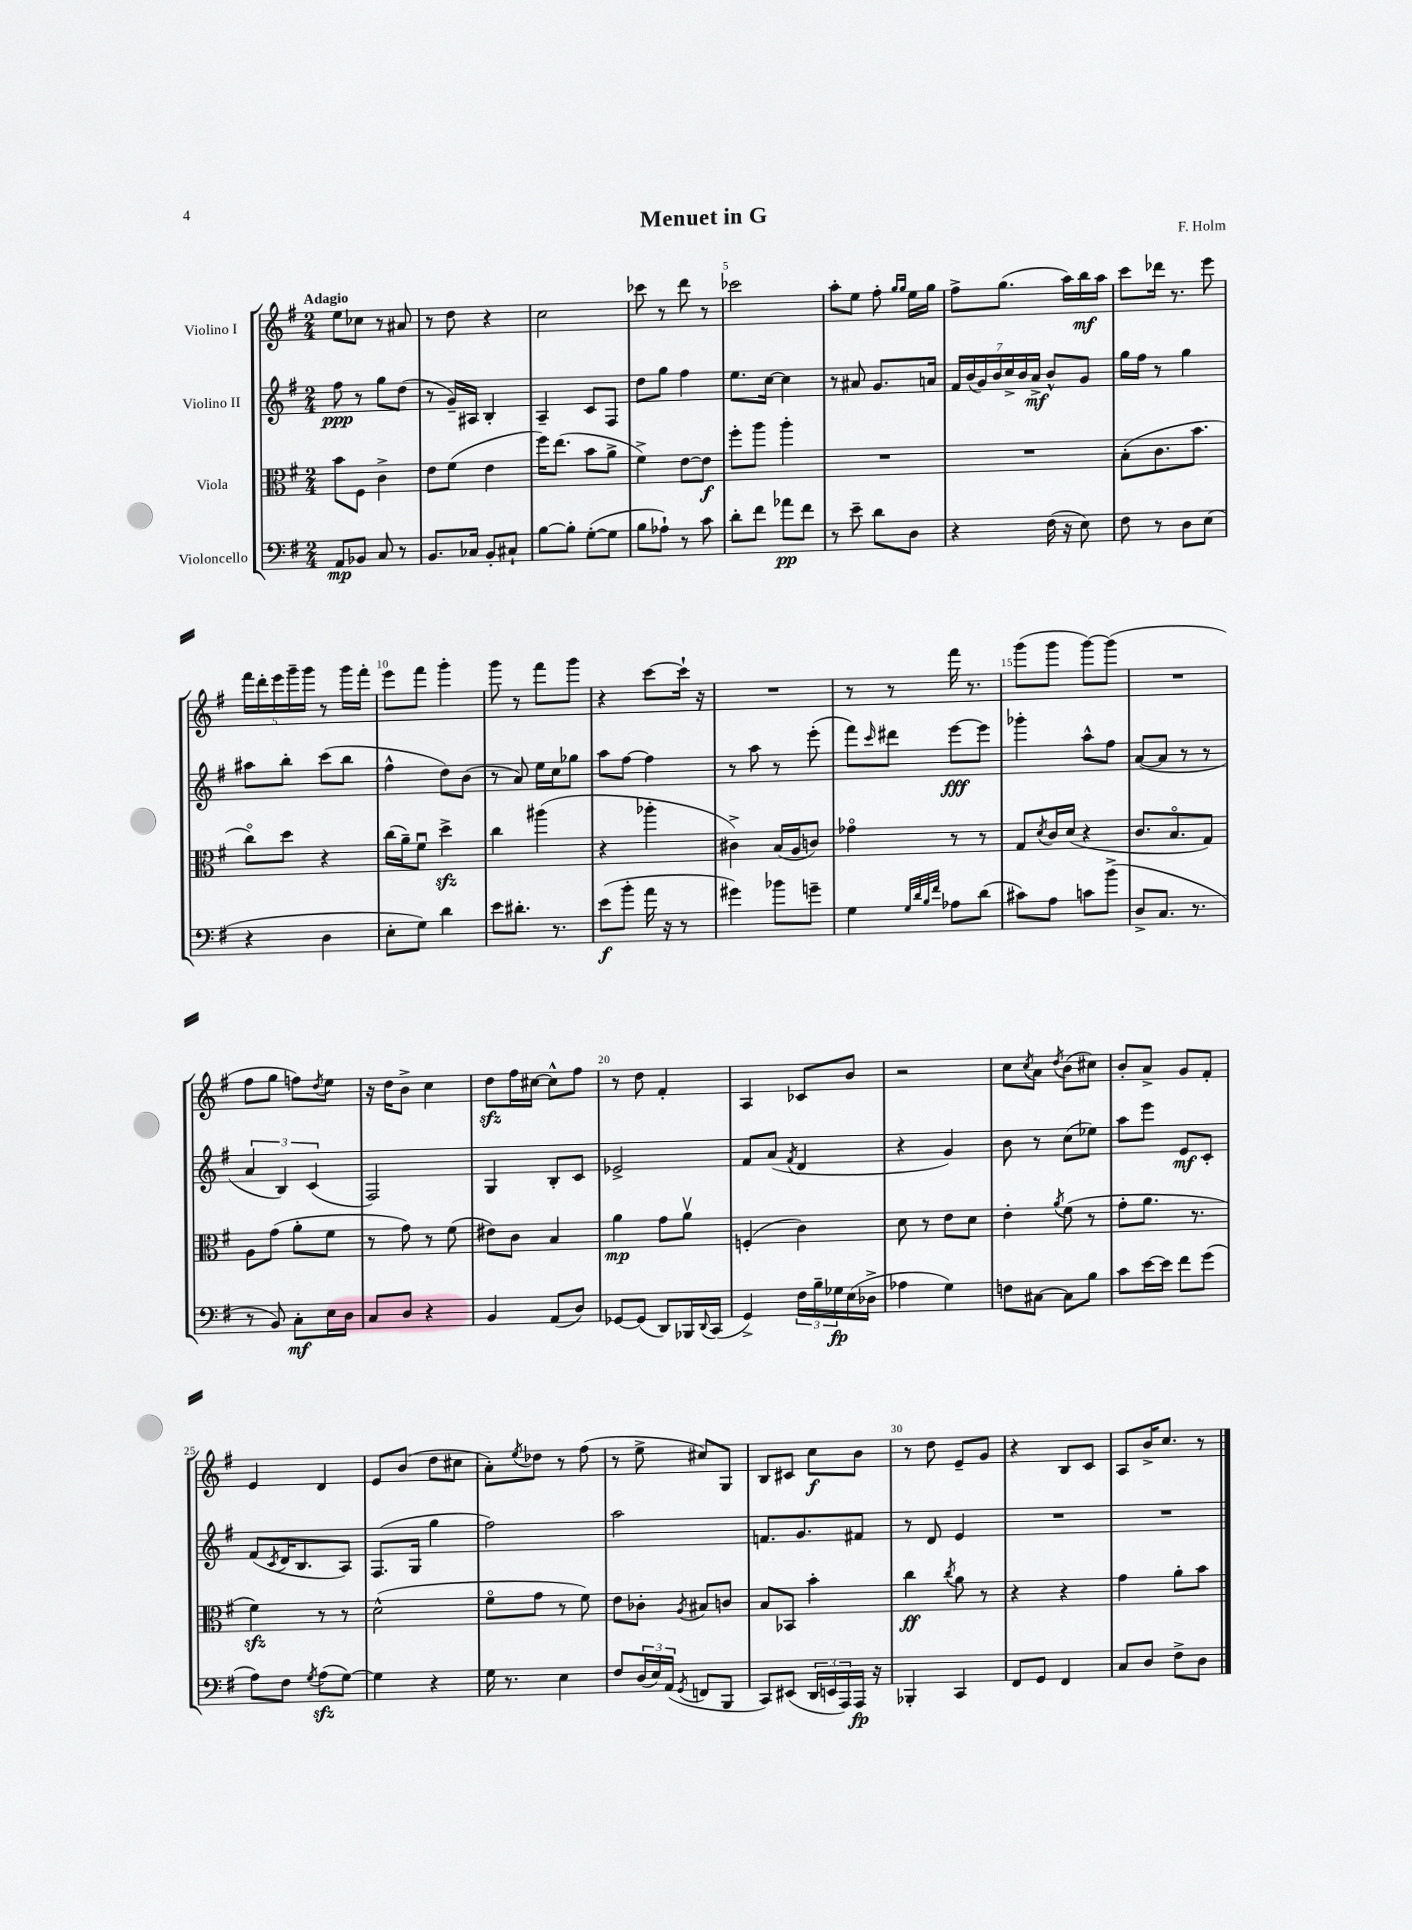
\header { title = "Menuet in G" composer = "F. Holm" }
<<
\new StaffGroup <<
\new Staff = "s0" \with { instrumentName = "Violino I" } {
    \clef treble \key g \major \numericTimeSignature \time 2/4 \tempo "Adagio"
    e''8 ces''8 r8 ais'8 |
    r8 d''8 r4 |
    c''2 |
    ces'''8 r8 d'''8 r8 |
    ces'''2 |
    a''8-. e''8 fis''8-. \grace { g''16 g''16 } e''16 g''16 |
    fis''8-> g''8.( a''16) b''16\mf a''16 |
    c'''8 des'''16 r8. e'''8 |
    \tuplet 5/4 { fis'''16 d'''16-. e'''16 g'''16-- g'''16 } r8 g'''16 fis'''16-. |
    e'''8 fis'''8 g'''4-. |
    g'''8 r8 fis'''8 g'''8 |
    r4 c'''8~ c'''16-! r16 |
    R2 |
    r8 r8 fis'''16 r8. |
    g'''8( g'''8 g'''8~) g'''8( |
    R2 |
    fis''8 g''8 f''8) \acciaccatura { d''8 } e''8 |
    r16 d''16 b'8-> c''4 |
    d''8\sfz fis''16 cis''16~ cis''8-^ fis''8 |
    r8 d''8 fis'4-. |
    a4 ces'8 b'8 |
    r2 |
    c''8 \acciaccatura { c''8 } a'8 \acciaccatura { d''8 } b'8( cis''8) |
    b'8-. a'8-> g'8 fis'8-. |
    e'4 d'4 |
    e'8 b'8( d''8 cis''8 |
    a'8-.) \acciaccatura { e''8 } des''8 r8 fis''8( |
    r8 e''8-> cis''8) g8 |
    b8 cis'8 c''8\f b'8 |
    r8 d''8 e'8-- g'8 |
    r4 b8 c'8 |
    a8 b'16-> c''8. r8 \bar "|." |
}
\new Staff = "s1" \with { instrumentName = "Violino II" } {
    \clef treble \key g \major \numericTimeSignature \time 2/4
    fis''8\ppp r8 g''8 d''8( |
    r8 g'16--) ais16 b4-. |
    a4-- c'8 fis8 |
    d''8 g''8 fis''4 |
    e''8. c''16~ c''4 |
    r8 ais'8 g'8. a'16 |
    \tuplet 7/4 { fis'16 b'16( g'16) b'16 c''16-> b'16 a'16->\mf } b'8-^ g'8 |
    g''16 fis''16 r8 g''4 |
    ais''8 b''8-. c'''8( b''8 |
    fis''4-^ d''8) b'8( |
    r8 a'8) e''16 c''16 ges''8 |
    a''8 fis''8~ fis''4 |
    r8 a''8 r8 e'''8-.( |
    fis'''8) \grace { c'''16 } dis'''8 e'''8~\fff e'''8 |
    ges'''4-. a''8-^ fis''8 |
    a'8~( a'8 r8 r8 |
    \tuplet 3/2 { a'4 b4) c'4( } |
    fis2) |
    g4 b8-. c'8 |
    ees'2-> |
    fis'8 a'8( \acciaccatura { fis'8 } d'4 |
    r4 g'4) |
    b'8 r8 c''8( ees''8) |
    a''8 e'''8 e'8\mf c'8-. |
    fis'8( \acciaccatura { c'8 } d'16 b8. a8) |
    fis8.( g16 g''4 |
    fis''2) |
    a''2 |
    f'8. g'8. fis'8 |
    r8 d'8 e'4 |
    R2 |
    R2 \bar "|." |
}
\new Staff = "s2" \with { instrumentName = "Viola" } {
    \clef alto \key g \major \numericTimeSignature \time 2/4
    b'8 fis8 c'4-> |
    e'8 fis'8( e'4 |
    fis''16) e''8.( b'8 a'8-> |
    fis'4->) e'8~ e'8\f |
    fis''8-. a''8 a''4-. |
    R2 |
    R2 |
    b8-.( c'8. b'8. |
    c''8\flageolet) d''8 r4 |
    c''16( a'16--) fis'8\downbow d''4->\sfz |
    c''4 ais''4( |
    r4 aes''4-. |
    cis'4->) b16( a16 c'8) |
    ges'4\flageolet r8 r8 |
    g8 \acciaccatura { d'8 } c'16 d'16( r4 |
    c'8. b8.\flageolet g8) |
    a8 g'8( a'8-. fis'8 |
    r8 g'8) r8 fis'8( |
    eis'8) c'8 b4 |
    a'4\mp g'8 a'8\upbow |
    f4-.( c'4) |
    d'8 r8 e'8 d'8 |
    e'4-. \acciaccatura { a'8 } fis'8( r8 |
    g'8-. a'8. r8. |
    fis'4\sfz) r8 r8 |
    d'2-^( |
    fis'8\flageolet g'8 r8 fis'8) |
    e'8 ces'8-. \acciaccatura { a8 } bis8 c'8 |
    b8 bes,8 b'4-. |
    c''4\ff \acciaccatura { c''8 } a'8 r8 |
    r4 r4 |
    g'4 a'8-. b'8 \bar "|." |
}
\new Staff = "s3" \with { instrumentName = "Violoncello" } {
    \clef bass \key g \major \numericTimeSignature \time 2/4
    a,8\mp bes,8 c8 r8 |
    b,8. ces16 b,8-. cis8-! |
    b8~ b8-. g8~-.( g8 |
    b8 aes8-!) r8 c'8 |
    d'8-. fis'8 aes'8\pp fis'8 |
    r8 e'8-- d'8 d8 |
    r4 fis16( r16 e8) |
    fis8 r8 d8 e8( |
    r4 d4 |
    e8-. g8) d'4 |
    e'8 dis'8.-. r8. |
    e'8\f( b'8-. a'16 r16 r8 |
    gis'4) bes'8 g'8-- |
    g4 \grace { g32 d'32 b32 fis'32 } aes8 d'8( |
    cis'8) a8 c'8 b'8->( |
    d8-> c8. r8. |
    r8 b,8) c8-.\mf e16 d16 |
    c8 d8 r4 |
    b,4 a,8( d8) |
    ges,8~ ges,8( d,8) bes,,16 \appoggiatura { d,8 } c,16( |
    g,4->) \tuplet 3/2 { fis16 b16-- ges16\fp } e16( des16-> |
    aes4 g4) |
    f8 cis8~ cis8 b8 |
    c'8 e'16~ e'16 fis'8 g'8( |
    a8) fis8 \acciaccatura { g8 } a8\sfz( g8~) |
    g4 r4 |
    g16 r8. e4 |
    fis8 \tuplet 3/2 { d16( e16) a,16( } \acciaccatura { g,8 } f,8 b,,8 |
    c,8) eis,8( \tuplet 3/2 { d,16 e,16 a,,16) } a,,16\fp r16 |
    bes,,4-. c,4 |
    fis,8 g,8 fis,4 |
    c8 d8 fis8-> d8 \bar "|." |
}
>>
>>
\layout { \context { \Score \override BarNumber.break-visibility = ##(#f #t #t) barNumberVisibility = #(every-nth-bar-number-visible 5) } }
